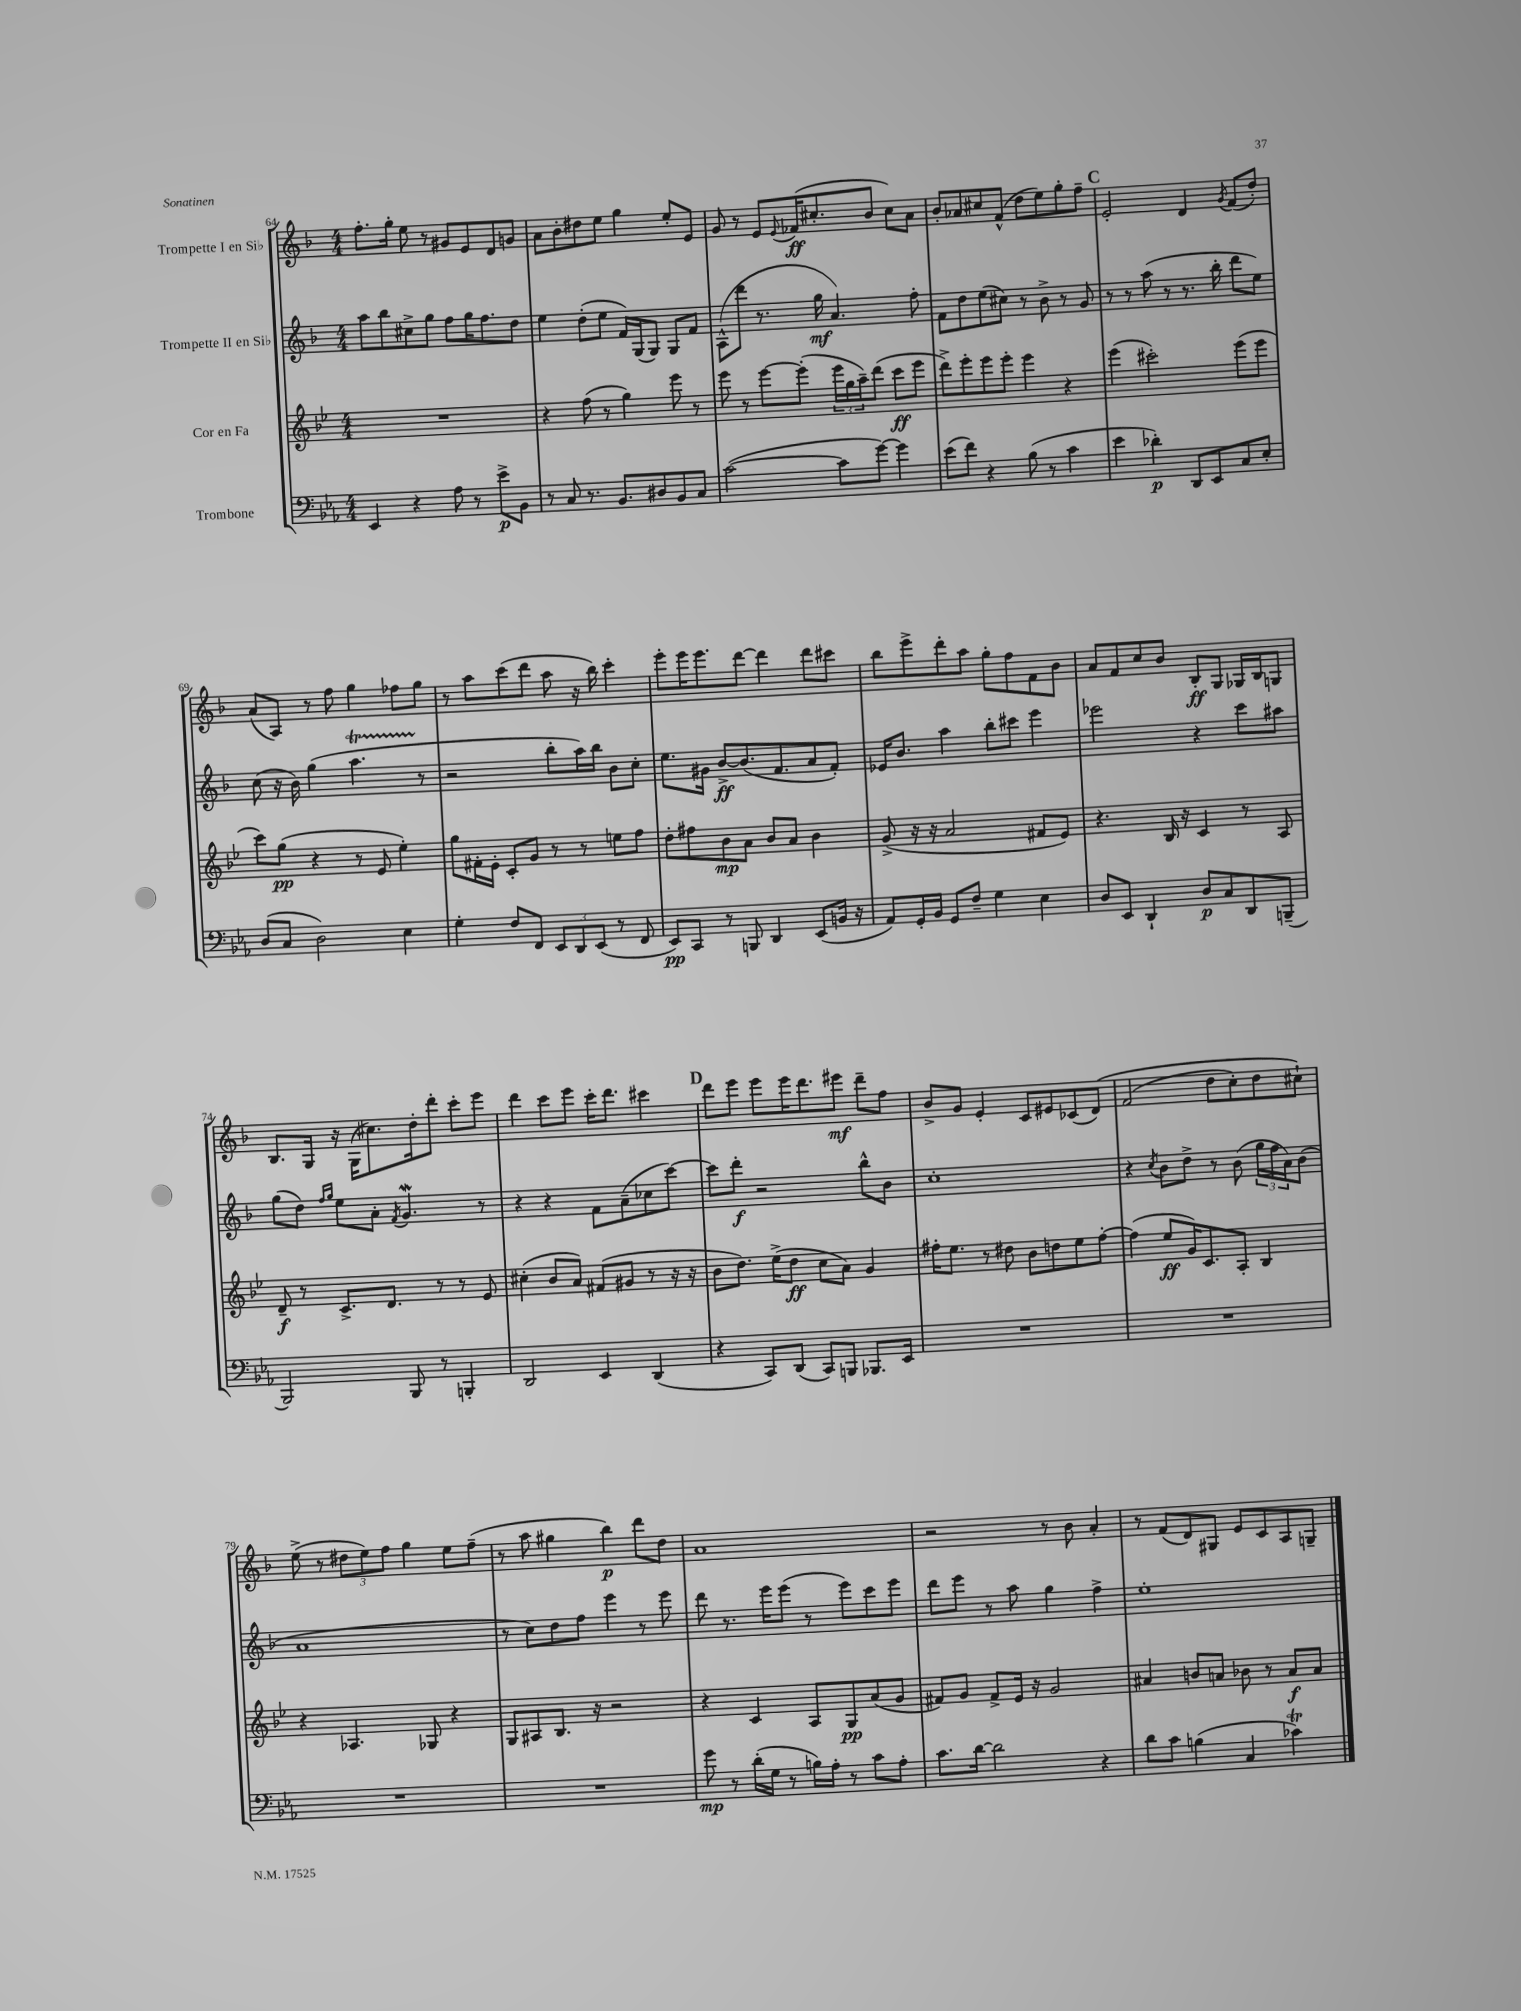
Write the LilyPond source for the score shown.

<<
\new StaffGroup <<
\new Staff = "s0" \with { instrumentName = "Trompette I en Sib" } {
    \clef treble \key f \major \numericTimeSignature \time 4/4
    f''8.-. g''16-. e''8 r8 gis'8 e'8 d'8 g'8 |
    a'8 bes'8-. dis''8 e''8 g''4 e''8-. e'8 |
    g'8 r8 e'8 \appoggiatura { e'8 } fes'16\ff( cis''8.-. bes'8 cis''8) a'8 |
    bes'8-. aes'8 cis''8 f'8-^( d''8 e''8) g''8-. f''8-- |
    \mark \markup { \bold "C" } e'2-. d'4 \acciaccatura { g'8 } f'8( d''8-.) |
    a'8( a8) r8 f''8 g''4 fes''8 g''8 |
    r8 a''8 c'''8( d'''8 a''8 r16 bes''16) c'''4-. |
    e'''8-. e'''16 e'''8. d'''8~ d'''4 d'''8 cis'''8 |
    bes''8 e'''8-> d'''8-. a''8 g''8-. f''8 f'8 bes'8 |
    a'8 f'8 c''8 bes'8 bes8-.\ff g8 ges16 bes16 g8 |
    bes8. g16 r16 g16( cis''8.) d''16-. d'''8-. c'''8-. e'''8 |
    d'''4 c'''8 e'''8 c'''16-. d'''8. cis'''4 |
    \mark \markup { \bold "D" } d'''8 e'''8 e'''8 e'''16 d'''8. eis'''8\mf d'''8-- f''8 |
    bes'8-> g'8 e'4-. c'8 eis'8 ces'8( d'8)\( |
    f'2( d''8 c''8-.) d''8 cis''8-!\) |
    e''8->( r8 \tuplet 3/2 { dis''8 e''8) f''8 } g''4 e''8 f''8--( |
    r8 a''8 gis''4 bes''4\p) d'''8 d''8 |
    a'1 |
    r2 r8 bes'8 a'4-. |
    r8 f'8( d'8) gis8 e'8 c'8 a8 g8-- \bar "|." |
}
\new Staff = "s1" \with { instrumentName = "Trompette II en Sib" } {
    \clef treble \key f \major \numericTimeSignature \time 4/4
    a''8 bes''8 cis''8-> g''8 f''8 g''16 f''8. d''8 |
    e''4 d''8-.( e''8 f'16) g16( g8) g8 f'8 |
    a8-^( d'''8 r8. g''16\mf a'4.) f''8-. |
    f'8 d''8 e''8( cis''8) r8 bes'8-> r8 g'8 |
    \mark \markup { \bold "C" } r8 r8 a''8( r8 r8. bes''16-. d'''8 e''8) |
    c''8( r16 bes'16) g''4( a''4.\startTrillSpan r8\stopTrillSpan |
    r2 bes''8-. a''16) bes''16 bes'8 c''8-. |
    e''8. gis'16 bes'8~->\ff bes'8.( f'8. a'8 f'8-.) |
    ees'16 bes'8. a''4 bes''8-. cis'''8 e'''4 |
    ees'''2 r4 c'''8 ais''8 |
    g''8( d''8) \grace { f''16 g''16 } e''8 a'8-. \acciaccatura { f'8 } g'4.\mordent r8 |
    r4 r4 f'8 a'8--( ces''8 c'''8~) |
    \mark \markup { \bold "D" } c'''8 d'''8-.\f r2 bes''8-^ bes'8 |
    c''1-. |
    r4 \acciaccatura { c''8 } bes'8 d''8-> r8 bes'8( \tuplet 3/2 { g''16 f''16 a'16) } bes'8( |
    a'1 |
    r8 c''8) d''8 f''8 e'''4 r8 e'''8 |
    d'''8 r8. e'''16 e'''8( r8 e'''8) c'''8 e'''8 |
    d'''8 e'''8 r8 a''8 g''4 f''4-> |
    e''1-. \bar "|." |
}
\new Staff = "s2" \with { instrumentName = "Cor en Fa" } {
    \clef treble \key bes \major \numericTimeSignature \time 4/4
    R1 |
    r4 f''8( r8 g''4) ees'''8 r8 |
    ees'''8 r8 ees'''8~ ees'''8-.( \tuplet 3/2 { ees'''16 g''16 a''16--) } d'''8( c'''8\ff ees'''8 |
    d'''8->) ees'''8-. ees'''8 ees'''8-. ees'''4 r4 |
    \mark \markup { \bold "C" } ees'''4( cis'''2-.) ees'''8( ees'''8 |
    c'''8) g''8\pp( r4 r8 ees'8 ees''4-.) |
    g''8 fis'16-. ees'16-. c'8-. g'8 r8 r8 e''8 f''8 |
    d''8-. fis''8 bes'8\mp a'8 bes'8 a'8 bes'4 |
    g'8->( r16 r16 a'2 fis'8 ees'8) |
    r4. bes16 r16 c'4 r8 a8 |
    d'8--\f r8 c'8.-> d'8. r8 r8 ees'8 |
    cis''4-.( bes'8 a'8) fis'8( gis'8 r8 r16 r16 |
    \mark \markup { \bold "D" } bes'8 d''8.) ees''16->( d''8\ff c''8 a'8) g'4 |
    fis''16-. ees''8. r8 dis''8 bes'8 d''8 ees''8 fis''8~-. |
    fis''4( ees''8\ff g'16) c'8. a8-. bes4 |
    r4 aes4. ges8 r4 |
    g8 ais8 bes8. r16 r2 |
    r4 c'4 a8 g8\pp a'8( g'8 |
    fis'8) g'8 fis'8-> ees'16 r16 g'2 |
    ais'4 b'8 a'8 bes'8 r8 a'8\f a'8 \bar "|." |
}
\new Staff = "s3" \with { instrumentName = "Trombone" } {
    \clef bass \key ees \major \numericTimeSignature \time 4/4
    ees,4 r4 aes8 r8 ees'8->\p bes,8 |
    r8 c8 r8. bes,8. dis8 bes,8 c8 |
    c'2~( c'8 g'8~) g'4 |
    ees'8( f'8) r4 bes8( r8 c'4 |
    \mark \markup { \bold "C" } ees'4 des'4-.\p) d,8 ees,8 c8 ees8-. |
    d8( c8 d2) ees4 |
    g4-. f8 f,8 \tuplet 3/2 { ees,8 d,8 ees,8( } r8 f,8 |
    ees,8\pp) c,8 r8 b,,8 d,4 ees,8( b,16 r16 |
    aes,8) g,16-. bes,16 g,8 f8-- g4 ees4 |
    d8 ees,8 d,4-! d8\p c8 d,8 b,,8--( |
    bes,,2) bes,,8 r8 b,,4-. |
    d,2 ees,4 d,4( |
    \mark \markup { \bold "D" } r4 c,8) d,8( c,8) b,,8 bes,,8. ees,16 |
    R1 |
    R1 |
    R1 |
    R1 |
    g'8\mp r8 d'16-.( g16 r8 b16) aes16-. r8 c'8 aes8-. |
    c'8. d'16~ d'2 r4 |
    d'8 c'8 b4( c4 ces'4\trill) \bar "|." |
}
>>
>>
\layout { \context { \Score currentBarNumber = #64 } }
